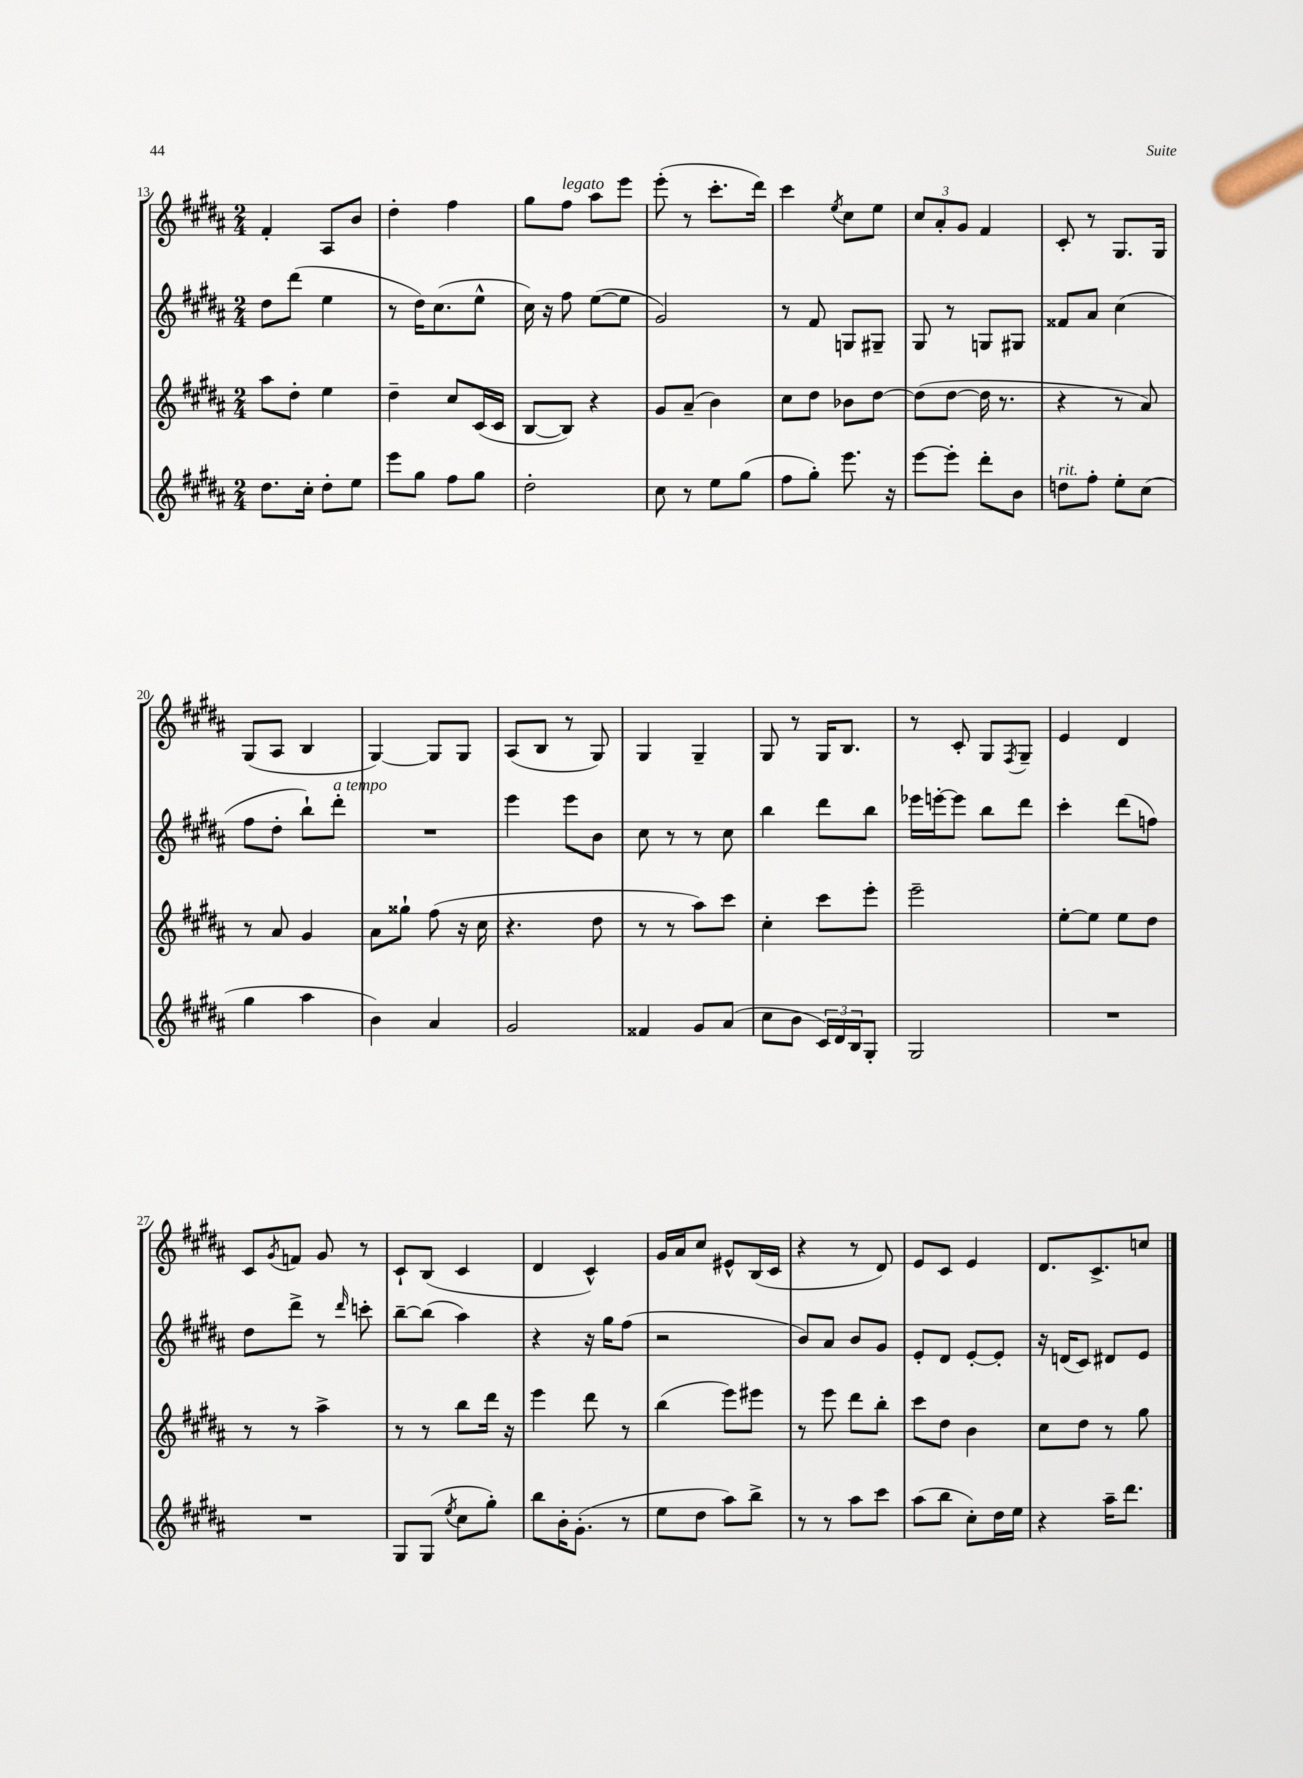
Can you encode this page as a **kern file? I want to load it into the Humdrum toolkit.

**kern	**kern	**kern	**kern
*staff4	*staff3	*staff2	*staff1
*clefG2	*clefG2	*clefG2	*clefG2
*k[f#c#g#d#a#]	*k[f#c#g#d#a#]	*k[f#c#g#d#a#]	*k[f#c#g#d#a#]
*M2/4	*M2/4	*M2/4	*M2/4
8.dd#	8aa#	8dd#	4f#'
.	8dd#'	(8ddd#	.
16cc#'	.	.	.
8dd#'	4ee	4ee	8A#
8ee	.	.	8b
=	=	=	=
8eee	4dd#~	8r	4dd#'
8gg#	.	16dd#)	.
.	.	(8.cc#	.
8ff#	8cc#	.	4ff#
8gg#	(16c#	8ee^^	.
.	16c#	.	.
=	=	=	=
2dd#'	[8B	16cc#)	8gg#
.	.	16r	.
.	8B])	8ff#	8ff#
.	4r	([8ee	8aa#
.	.	8ee]	8eee
=	=	=	=
8cc#	8g#	2g#)	(8eee'
8r	(8a#~	.	8r
8ee	4b)	.	8.ccc#'
(8gg#	.	.	.
.	.	.	16ddd#)
=	=	=	=
8ff#	8cc#	8r	4ccc#
8gg#')	8dd#	8f#	.
.	.	.	8qee
8.eee	8b-	8G	8cc#
.	[8dd#	8G#~	8ee
16r	.	.	.
=	=	=	=
[8eee	(8dd#]	8G#	12cc#
.	.	.	12a#'
8eee']	[8dd#	8r	.
.	.	.	12g#
8ddd#'	16dd#]	8G	4f#
.	8.r	.	.
8b	.	8G#	.
=	=	=	=
8dd	4r	8f##	8c#'
8ff#'	.	8a#	8r
8ee'	8r	(4cc#	8.G#
(8cc#	8a#)	.	.
.	.	.	16G#
=	=	=	=
4gg#	8r	8ff#	(8G#
.	8a#	8dd#'	8A#
4aa#	4g#	8bb`)	4B
.	.	8ddd#'	.
=	=	=	=
4b)	8a#	2r	[4G#)
.	8gg##`	.	.
4a#	(8ff#	.	8G#]
.	16r	.	8G#
.	16cc#	.	.
=	=	=	=
2g#	4.r	4eee	(8A#
.	.	.	8B
.	.	8eee	8r
.	8dd#	8b	8G#)
=	=	=	=
4f##	8r	8cc#	4G#
.	8r	8r	.
8g#	8aa#)	8r	4G#~
(8a#	8ccc#	8cc#	.
=	=	=	=
8cc#	4cc#'	4bb	8G#
8b	.	.	8r
24c#)	8ccc#	8ddd#	16G#
24d#	.	.	.
.	.	.	8.B
24B	.	.	.
8G#'	8eee'	8bb	.
=	=	=	=
2G#	2eee~	16eee-	8r
.	.	[16eee'	.
.	.	8eee]	8c#'
.	.	8bb	8G#
.	.	.	8qF#
.	.	8ddd#	8G#~
=	=	=	=
2r	[8ee'	4ccc#'	4e
.	8ee]	.	.
.	8ee	(8ddd#	4d#
.	8dd#	8ff)	.
=	=	=	=
2r	8r	8dd#	8c#
.	.	.	8qg#
.	8r	8ddd#^	8f
.	4aa#^	8r	8g#
.	.	16qqddd#	.
.	.	8ccc'	8r
=	=	=	=
8G#	8r	[8bb~	8c#`
(8G#	8r	(8bb]	(8B
8qee	.	.	.
8cc#	8bb	4aa#)	4c#
8gg#')	16ddd#	.	.
.	16r	.	.
=	=	=	=
8bb	4eee	4r	4d#
16b'	.	.	.
(8.g#'	.	.	.
.	8ddd#	16r	4c#^^)
.	.	16gg#	.
8r	8r	(8ff#	.
=	=	=	=
8ee	(4bb	2r	16g#
.	.	.	16a#
8dd#	.	.	8cc#
8aa#)	8eee)	.	8e#^^
8bb^	8eee#	.	(16B
.	.	.	16c#
=	=	=	=
8r	8r	8b)	4r
8r	8eee	8a#	.
8aa#	8ddd#	8b	8r
8ccc#	8bb'	8g#	8d#)
=	=	=	=
(8aa#	8ccc#	8e'	8e
8bb	8dd#	8d#	8c#
8cc#')	4b	[8e'	4e
16dd#	.	8e']	.
16ee	.	.	.
=	=	=	=
4r	8cc#	16r	8.d#
.	.	(16d	.
.	8dd#	8c#)	.
.	.	.	8.c#^
16aa#~	8r	8d#	.
8.ddd#	.	.	.
.	8gg#	8e	8cc
==	==	==	==
*-	*-	*-	*-
